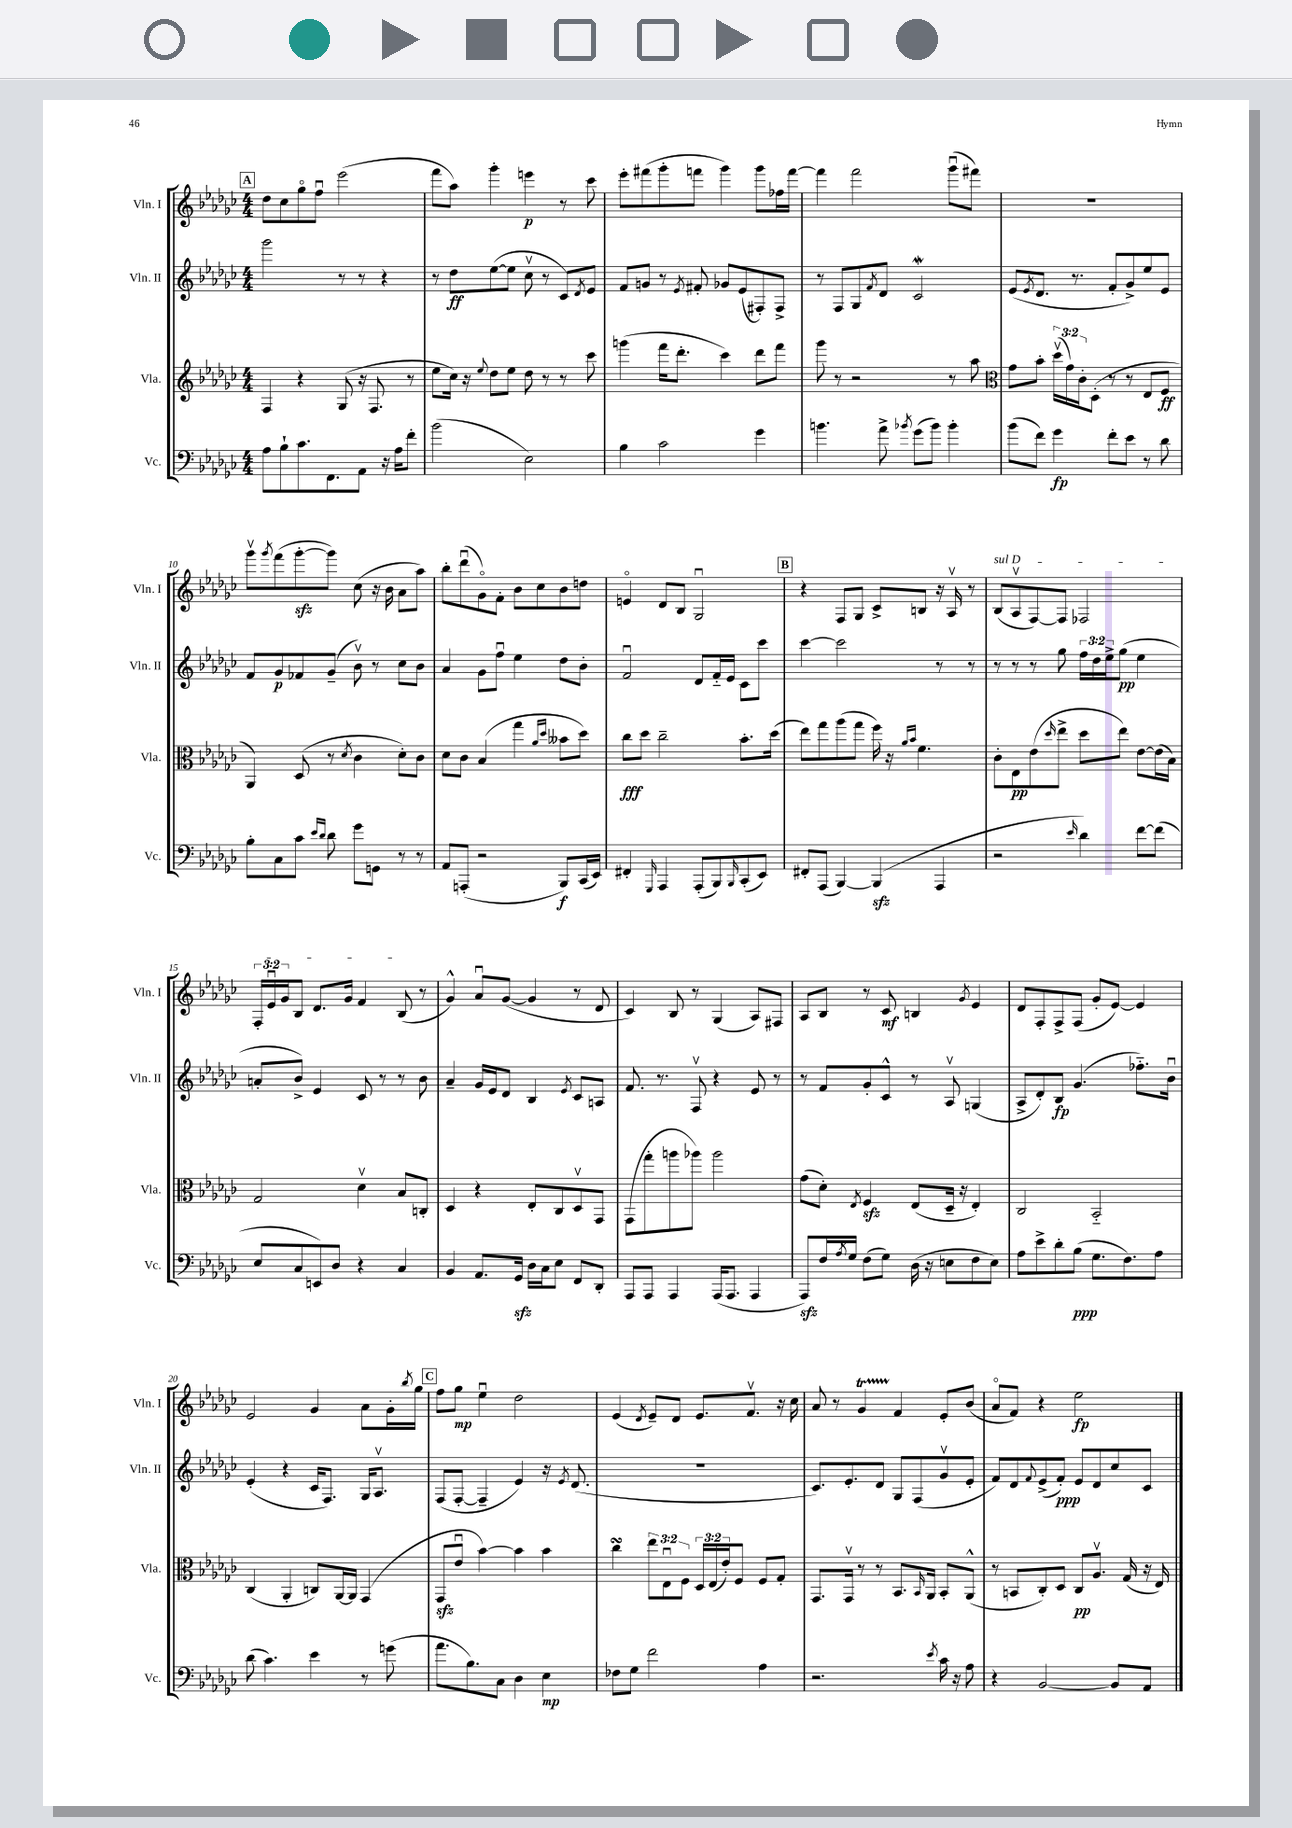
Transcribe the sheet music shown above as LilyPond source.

<<
\new StaffGroup <<
\new Staff = "s0" \with { instrumentName = "Vln. I" shortInstrumentName = "Vln. I" } {
    \clef treble \key ges \major \numericTimeSignature \time 4/4 \override Staff.TupletNumber.text = #tuplet-number::calc-fraction-text
    \mark \markup { \box "A" } des''8 ces''8 ges''8\flageolet f''8\downbow ees'''2( |
    f'''8 aes''8) ges'''4-. e'''4\p r8 ces'''8 |
    ees'''8-. fis'''8( ges'''8-. f'''8 ges'''4) ges'''8 fes''16 f'''16~ |
    f'''4 f'''2 ges'''8\downbow( fis'''8) |
    R1 |
    ges'''8\upbow \acciaccatura { ges'''8 } f'''8( ges'''8~-.\sfz ges'''8) ces''8( r16 bes'16 aes'8 aes''8) |
    bes''8-. des'''8\downbow( ges'8\flageolet) f'8-. bes'8 ces''8 bes'8 d''8 |
    e'4\flageolet des'8 bes8 ges2\downbow |
    \mark \markup { \box "B" } r4 f8 ges8 ces'8-> b8 r16 aes16\upbow r8 |
    \once \override TextSpanner.bound-details.left.text = \markup { \italic "sul D" } bes8\startTextSpan( aes8\upbow f8~) f8 fes2 |
    \tuplet 3/2 { f16-. ees'16\downbow ges'16 } bes8 des'8. ges'16 f'4 bes8\stopTextSpan( r8 |
    ges'4-^) aes'8\downbow ges'8~( ges'4 r8 des'8 |
    ces'4) bes8 r8 ges4( aes8) fis8 |
    aes8 bes8 r8 ces'8\mf b4 \acciaccatura { ges'8 } ees'4 |
    des'8 f8-. f8-> f8( ges'8-. ees'8~) ees'4 |
    ees'2 ges'4 aes'8 ges'16-. \acciaccatura { bes''8 } ges''16 |
    \mark \markup { \box "C" } f''8 ges''8\mp ees''4\downbow des''2 |
    ees'4( \acciaccatura { des'8 } ees'8--) des'8 ees'8. f'8.\upbow r16 ces''16 |
    aes'8 r8 ges'4\startTrillSpan f'4\stopTrillSpan ees'8-. bes'8( |
    aes'8\flageolet f'8) r4 ees''2\fp \bar "|." |
}
\new Staff = "s1" \with { instrumentName = "Vln. II" shortInstrumentName = "Vln. II" } {
    \clef treble \key ges \major \numericTimeSignature \time 4/4 \override Staff.TupletNumber.text = #tuplet-number::calc-fraction-text
    \mark \markup { \box "A" } ges'''2 r8 r8 r4 |
    r8 des''8\ff ees''8~( ees''8 ces''8\upbow r8 ces'8) \acciaccatura { des'8 } ees'8 |
    f'8 g'8 r8 \acciaccatura { ees'8 } fis'8-. ges'8 ees'8( fis8-.) fis8-> |
    r8 f8 ges8 \acciaccatura { f'8 } des'8 ces'2\mordent |
    ees'8( \acciaccatura { ees'8 } des'8. r8. f'8-. ges'8->) ees''8 ees'8 |
    f'8 ges'8\p fes'8 ges'8--( bes'8\upbow) r8 ces''8 bes'8 |
    aes'4 ges'8 f''8\downbow ees''4 des''8 bes'8-. |
    f'2\downbow des'8 f'16-_ ees'16 ces'8 ces'''8 |
    \mark \markup { \box "B" } ces'''4~ ces'''2 r8 r8 |
    r8 r8 r8 ges''8 \tuplet 3/2 { f''16 des''16 ees''16-> } ges''8\pp( ees''4 |
    a'8-. bes'8->) ees'4 ces'8 r8 r8 bes'8 |
    aes'4-- ges'16 ees'16 des'8 bes4 \acciaccatura { ees'8 } ces'8 a8 |
    f'8. r8. f8\upbow r4 ees'8 r8 |
    r8 f'8 ges'8-. ces'8-^ r8 aes8\upbow g4( |
    aes8-> des'8-.) bes8\fp ges'4.( fes''8.-_) bes'16\downbow |
    ees'4-.( r4 ces'16 f8.) ges16 aes8.\upbow |
    \mark \markup { \box "C" } f8( f8~-. f4-- ees'4) r16 \acciaccatura { ees'8 } des'8.( |
    R1 |
    ces'8.) ees'8.-. des'8 ges8 f8( ges'8\upbow ees'8-. |
    f'8) des'8 \appoggiatura { f'8 } ees'8->( f'8-.\ppp) ees'8 des'8 ces''8 ces'8 \bar "|." |
}
\new Staff = "s2" \with { instrumentName = "Vla." shortInstrumentName = "Vla." } {
    \clef treble \key ges \major \numericTimeSignature \time 4/4 \override Staff.TupletNumber.text = #tuplet-number::calc-fraction-text
    \mark \markup { \box "A" } f4 r4 ges8( r16 f8. r8 |
    ees''8 ces''16) r16 \appoggiatura { ees''8 } des''8 ees''8 des''8 r8 r8 ces'''8 |
    g'''4( f'''16 des'''8.-. ces'''4) des'''8 f'''8 |
    ges'''8 r8 r2 r8 aes''8 |
    \clef alto ges'8 bes'8-. \tuplet 3/2 { des''16\upbow( ges'16) ces'16-. } des8-.( r8 r8 ees8 f8\ff |
    aes,4) des8( r8 \acciaccatura { des'8 } ces'4 des'8-.) ces'8 |
    des'8 ces'8 bes4( ges''4 \grace { aes'16 des''16 } beses'8 des''8) |
    ces''8\fff des''8 ces''2-- bes'8.-. des''16( |
    \mark \markup { \box "B" } ees''8) ges''8 aes''8( ges''8 f''16) r16 \grace { aes'16 bes'16 } f'4. |
    ces'8-. ees8\pp ees'8( \grace { des''16 } ees''8-> des''8 ees''8) ees'8~ ees'16( bes16) |
    ges2 des'4\upbow bes8 c8-. |
    des4 r4 ees8-. ces8 des8\upbow ges,8 |
    ges,8( ges''8-. a''8 aes''8) aes''2 |
    ges'8( des'8-.) \acciaccatura { ees8 } f4\sfz ees8( des16-- r16 ees4-.) |
    ces2 bes,2-_ |
    ces4( aes,4-. c8) aes,16~ aes,16 ges,4( |
    \mark \markup { \box "C" } ges,8\sfz ees'8\downbow bes'4~) bes'4 bes'4 |
    ces''4\turn \tuplet 3/2 { ees''8 ees8\downbow f8 } \tuplet 3/2 { des16 ees16( ees'16-.) } f8 f8 ges8-. |
    ges,8. ges,16\upbow r8 r8 bes,8. \grace { bes,16 } aes,16 bes,8-. aes,8-^( |
    r8 b,8 ces8-.) des8 ces8\pp aes8.\upbow ges16( r16 ees16) \bar "|." |
}
\new Staff = "s3" \with { instrumentName = "Vc." shortInstrumentName = "Vc." } {
    \clef bass \key ges \major \numericTimeSignature \time 4/4
    \mark \markup { \box "A" } aes8 bes8-! ces'8. f,8. aes,8 r16 aes16 f'8-. |
    bes'2( ees2) |
    bes4 ces'2 ges'4 |
    b'4. aes'8-> \acciaccatura { bes'8 } ges'8( bes'8) bes'4-. |
    bes'8( f'8) ges'4\fp f'8-. ees'8 r8 des'8 |
    bes8-. ces8 ces'8 \grace { ees'16 des'16 } des'8 ges'8 g,8 r8 r8 |
    aes,8 a,,8-.( r2 bes,,8\f) ces,16( ees,16) |
    fis,4-. \grace { ges,,16 } aes,,4 aes,,8-.( bes,,8) \grace { bes,,16 } ces,8-.( ees,8) |
    \mark \markup { \box "B" } fis,8-. aes,,8( bes,,4~) bes,,4\sfz( aes,,4 |
    r2 \grace { ees'16 } des'4) f'8~ f'8( |
    ees8 ces8 e,8) des8 r4 ces4 |
    bes,4 aes,8. ges,16\sfz des16 ces16 ees8 f,8 des,8-. |
    aes,,8 aes,,8 aes,,4 aes,,16( aes,,8. aes,,4 |
    aes,,8\sfz) f16 \acciaccatura { aes8 } ges16 f8( ges8) des16( r16 e8 f8 e8) |
    aes8 ees'8-> des'8-. bes8\ppp( ges8. f8.) aes8 |
    des'8( ces'4.) ees'4 r8 g'8( |
    \mark \markup { \box "C" } aes'8. bes8.) ces8 des4 ees4\mp |
    fes8 ges8 f'2 aes4 |
    r2. \acciaccatura { ees'8 } ces'16 r16 aes8 |
    r4 bes,2~ bes,8 aes,8 \bar "|." |
}
>>
>>
\layout { \context { \Score currentBarNumber = #5 } }
